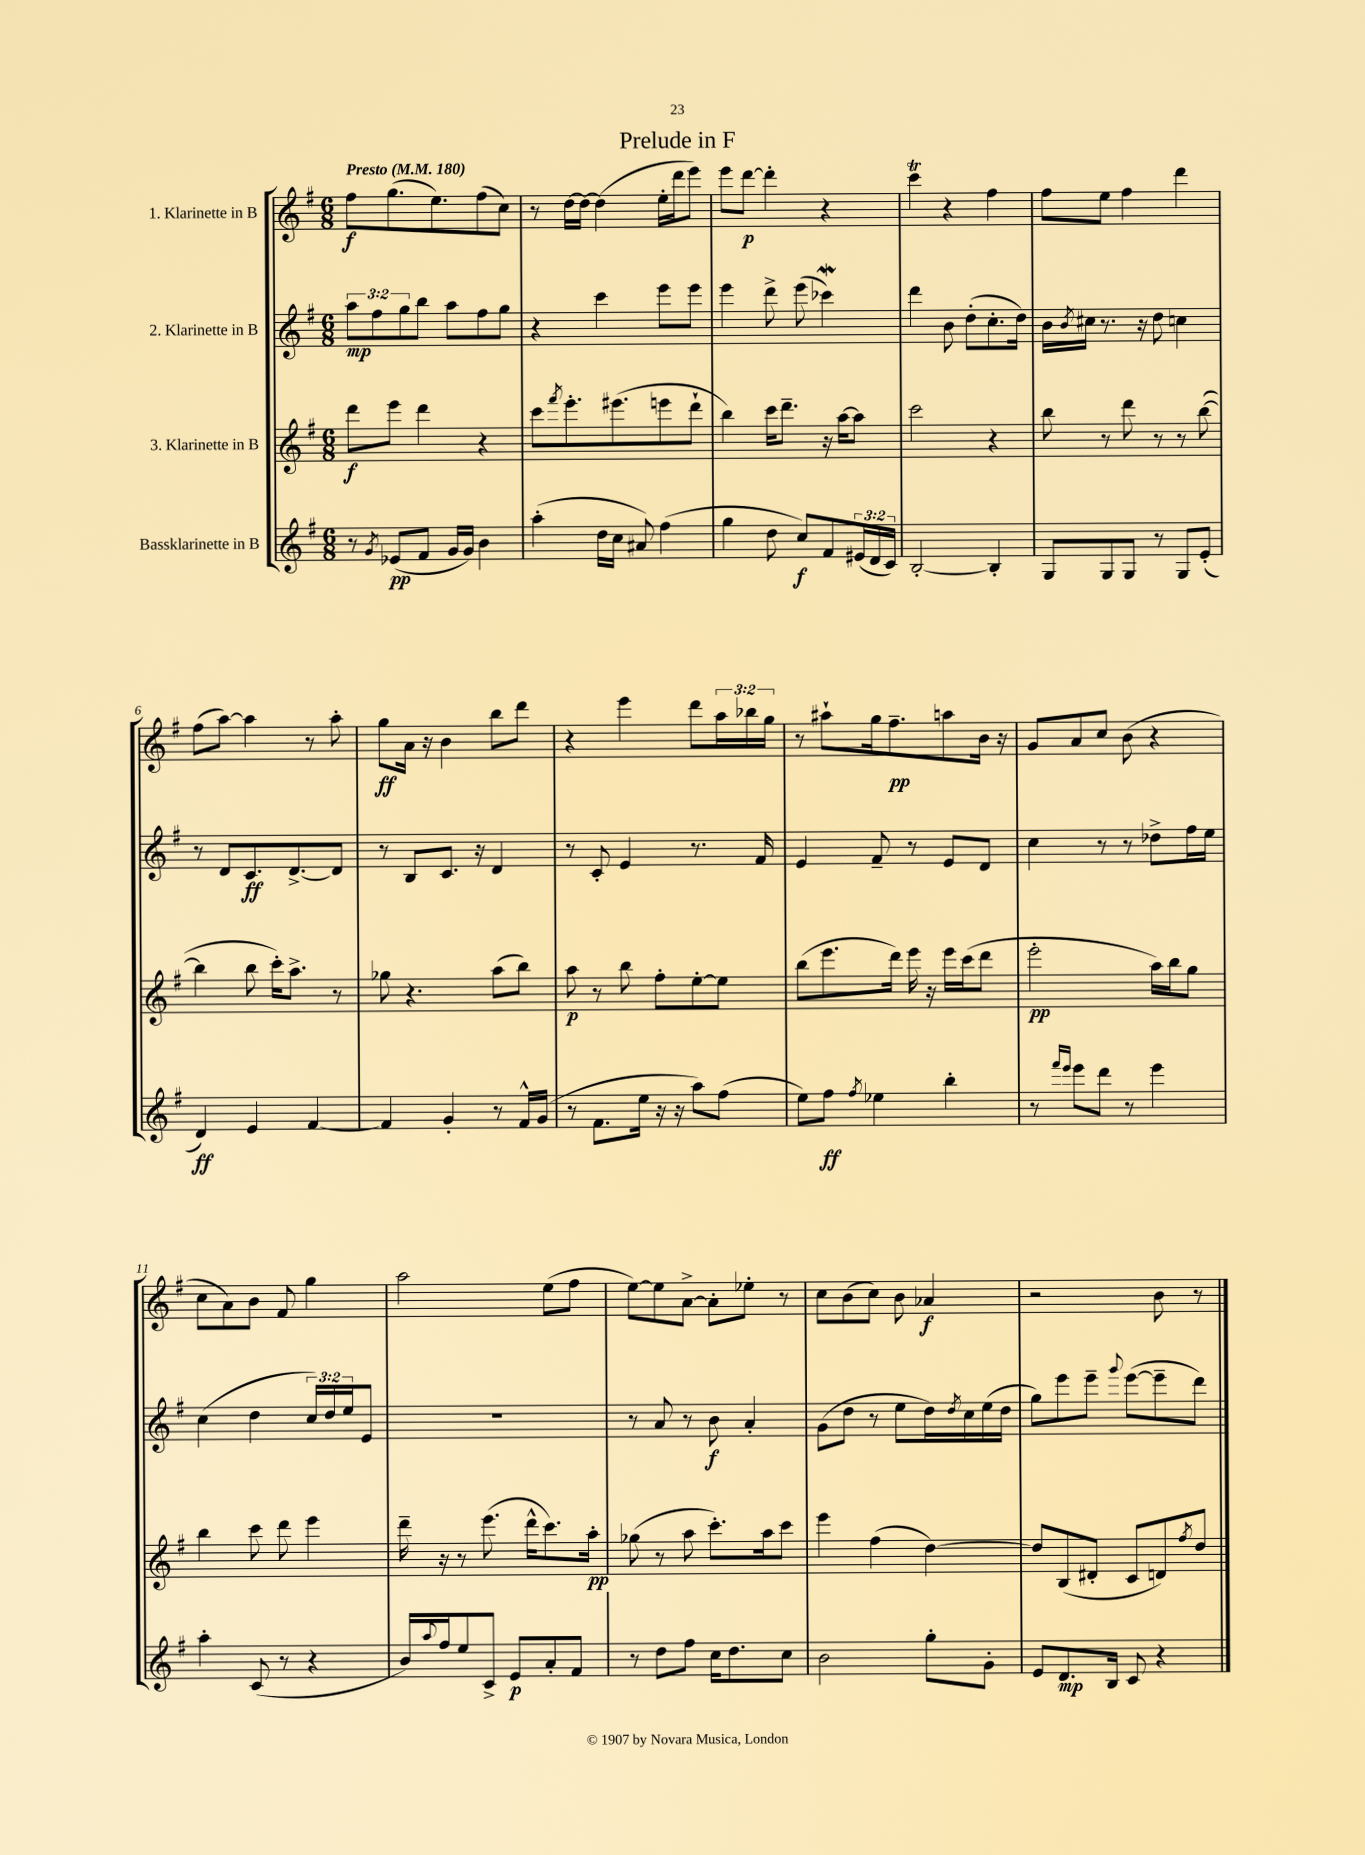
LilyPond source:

\header { title = "Prelude in F" }
<<
\new StaffGroup <<
\new Staff = "s0" \with { instrumentName = "1. Klarinette in B" } {
    \clef treble \key g \major \numericTimeSignature \time 6/8 \override Staff.TupletNumber.text = #tuplet-number::calc-fraction-text \tempo "Presto" 4 = 180
    fis''8\f g''8.( e''8.) fis''8( c''8) |
    r8 d''16~ d''16~ d''4( e''16-. d'''16 e'''8) |
    e'''8 d'''8~\p d'''4-. r4 |
    c'''4\trill r4 fis''4 |
    fis''8 e''8 fis''4 d'''4 |
    fis''8( a''8~) a''4 r8 a''8-. |
    g''8\ff a'16 r16 b'4 b''8 d'''8 |
    r4 e'''4 d'''8 \tuplet 3/2 { a''16 bes''16 g''16 } |
    r8 ais''8-! g''16 fis''8.--\pp a''8 b'16 r16 |
    g'8 a'8 c''8 b'8( r4 |
    c''8 a'8) b'8 fis'8 g''4 |
    a''2 e''8( fis''8 |
    e''8~) e''8 a'8~-> a'8-. ees''8-. r8 |
    c''8 b'8( c''8) b'8 aes'4\f |
    r2 b'8 r8 \bar "|." |
}
\new Staff = "s1" \with { instrumentName = "2. Klarinette in B" } {
    \clef treble \key g \major \numericTimeSignature \time 6/8 \override Staff.TupletNumber.text = #tuplet-number::calc-fraction-text
    \tuplet 3/2 { a''8\mp fis''8 g''8 } b''8 a''8 fis''8 g''8 |
    r4 c'''4 e'''8 e'''8 |
    e'''4 d'''8-> e'''8( ces'''4\mordent) |
    d'''4 b'8 d''8-.( c''8.-. d''16) |
    b'16 \acciaccatura { b'8 } cis''16 r8. r16 d''8 c''4 |
    r8 d'8 c'8.\ff d'8.~-> d'8 |
    r8 b8 c'8. r16 d'4 |
    r8 c'8-. e'4 r8. fis'16 |
    e'4 fis'8-- r8 e'8 d'8 |
    c''4 r8 r8 des''8-> fis''16 e''16 |
    c''4( d''4 \tuplet 3/2 { c''16) d''16 e''16 } e'8 |
    r2. |
    r8 a'8 r8 b'8\f a'4-. |
    g'8( d''8 r8 e''8 d''16) \acciaccatura { d''8 } c''16 e''16( d''16 |
    g''8) e'''8 e'''8-- \appoggiatura { g'''8 } e'''8~( e'''8-- d'''8) \bar "|." |
}
\new Staff = "s2" \with { instrumentName = "3. Klarinette in B" } {
    \clef treble \key g \major \numericTimeSignature \time 6/8
    d'''8\f e'''8 d'''4 r4 |
    c'''8 \acciaccatura { fis'''8 } e'''8.-. eis'''8.( e'''8 d'''8-! |
    b''4) c'''16 d'''8.-- r16 a''16~ a''8 |
    c'''2 r4 |
    b''8 r8 d'''8 r8 r8 b''8~( |
    b''4 b''8 c'''16-.) a''8.-> r8 |
    ges''8 r4. a''8( b''8) |
    a''8\p r8 b''8 fis''8-. e''8~-. e''8 |
    b''8( e'''8. d'''16) e'''16 r16 e'''16 c'''16( d'''8 |
    e'''2-.\pp a''16) b''16 g''8 |
    b''4 c'''8 d'''8 e'''4 |
    d'''16-- r16 r8 e'''8.( d'''16-^ c'''8.) a''16-.\pp |
    ges''8( r8 a''8 c'''8.-.) a''16 c'''8 |
    e'''4 fis''4( d''4~) |
    d''8 b8( dis'8-. c'8 d'8) \acciaccatura { fis''8 } d''8 \bar "|." |
}
\new Staff = "s3" \with { instrumentName = "Bassklarinette in B" } {
    \clef treble \key g \major \numericTimeSignature \time 6/8 \override Staff.TupletNumber.text = #tuplet-number::calc-fraction-text
    r8 \acciaccatura { g'8 } ees'8\pp( fis'8 g'16 g'16) b'4 |
    a''4-.( d''16 c''16 ais'8) fis''4( |
    g''4 d''8 c''8\f) fis'8 \tuplet 3/2 { eis'16( d'16 c'16) } |
    b2~-. b4-. |
    g8 g8 g8 r8 g8 e'8-.( |
    d'4\ff) e'4 fis'4~ |
    fis'4 g'4-. r8 fis'16-^ g'16( |
    r8 fis'8. e''16 r16 r16 a''8) fis''8( |
    e''8) fis''8\ff \acciaccatura { fis''8 } ees''4 b''4-. |
    r8 \grace { fis'''16 e'''16 } e'''8 d'''8 r8 e'''4 |
    a''4-. c'8( r8 r4 |
    b'16) \appoggiatura { a''8 } fis''16 e''8 c'8-> e'8\p a'8-. fis'8 |
    r8 d''8 fis''8 c''16 d''8. c''8 |
    b'2 g''8-. g'8-. |
    e'8 d'8.\mp b16 c'8 r4 \bar "|." |
}
>>
>>
